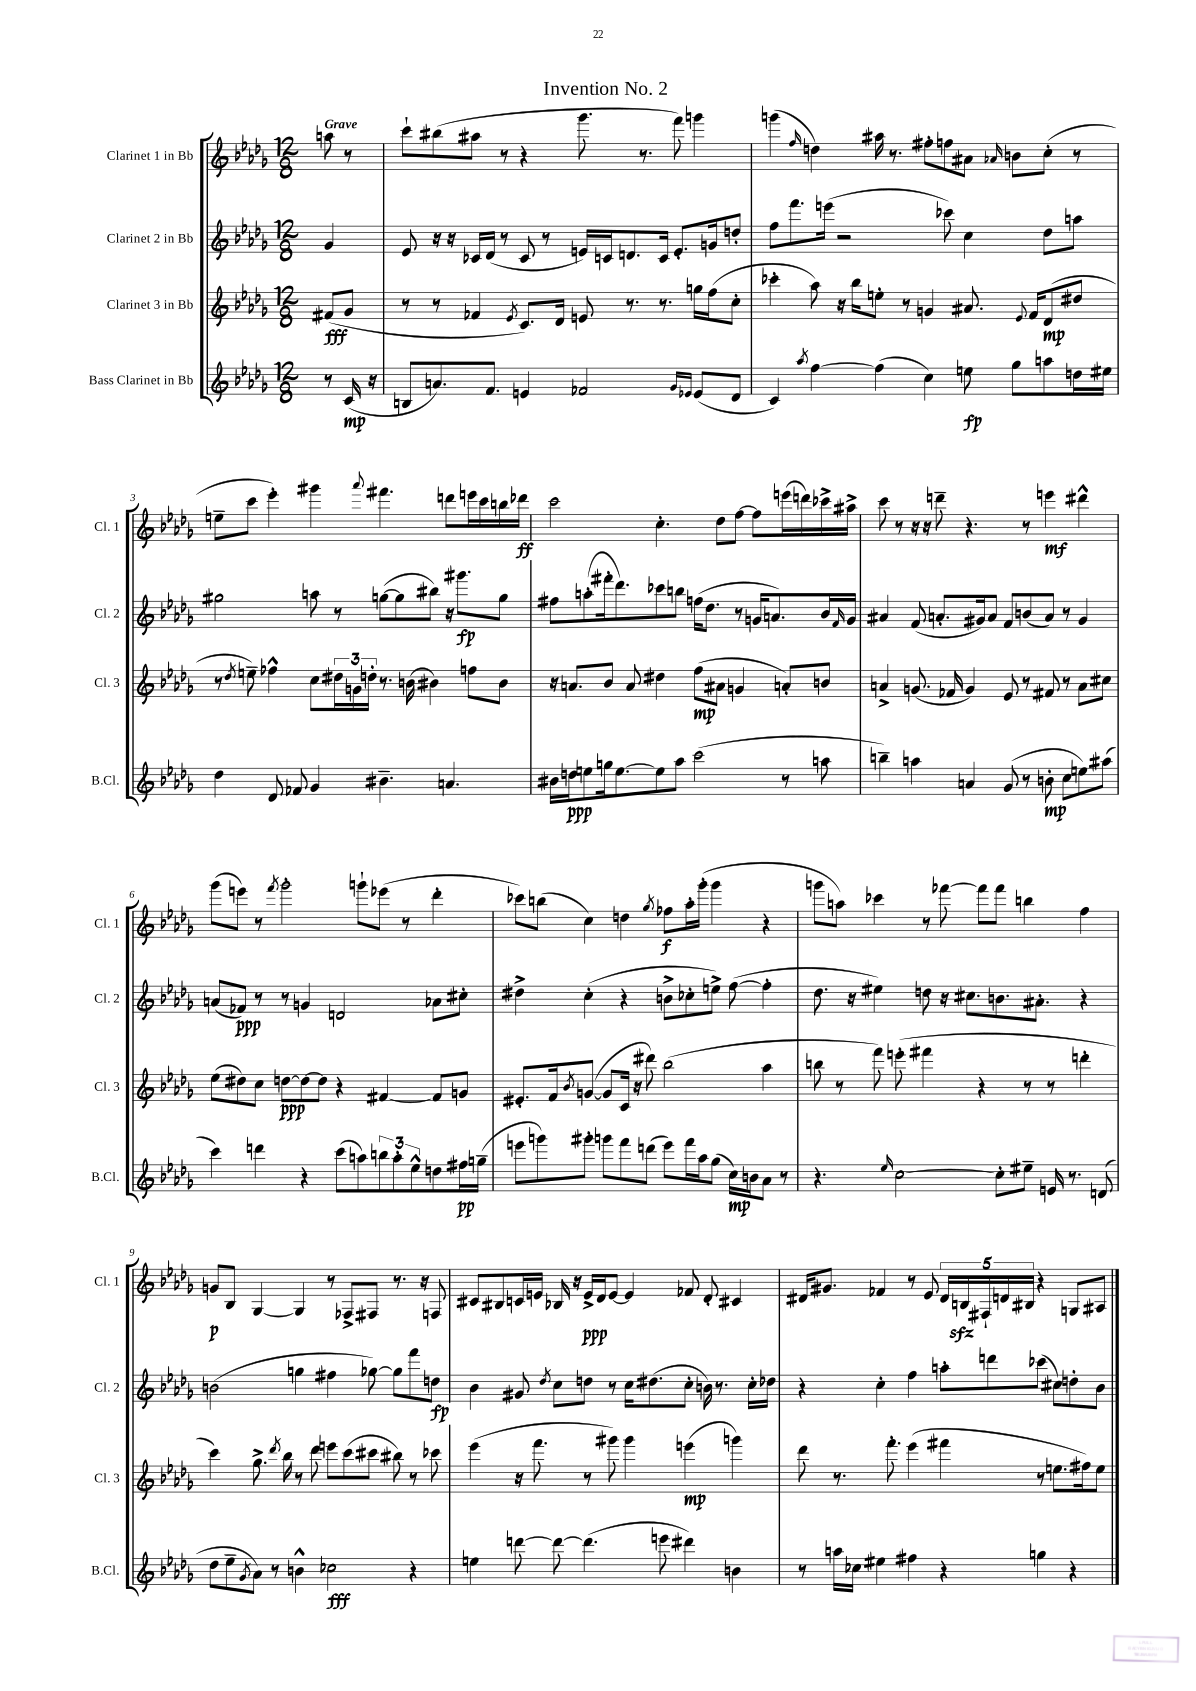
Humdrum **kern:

**kern	**dynam	**kern	**dynam	**kern	**dynam	**kern	**dynam
*part4	*part4	*part3	*part3	*part2	*part2	*part1	*part1
*staff4	*staff4	*staff3	*staff3	*staff2	*staff2	*staff1	*staff1
*I"Bass Clarinet in Bb	*	*I"Clarinet 3 in Bb	*	*I"Clarinet 2 in Bb	*	*I"Clarinet 1 in Bb	*
*I'B.Cl.	*	*I'Cl. 3	*	*I'Cl. 2	*	*I'Cl. 1	*
*clefG2	*	*clefG2	*	*clefG2	*	*clefG2	*
*k[b-e-a-d-g-]	*	*k[b-e-a-d-g-]	*	*k[b-e-a-d-g-]	*	*k[b-e-a-d-g-]	*
*M12/8	*	*M12/8	*	*M12/8	*	*M12/8	*
=	=	=	=	=	=	=	=
!	!	!	!	!	!	!LO:TX:a:B:t=Grave	!
8r	.	(8f#X/L	fff	4g-/	.	8aan\	.
(16c/	mp	8g-/J	.	.	.	8r	.
16r	.	.	.	.	.	.	.
=1	=1	=1	=1	=1	=1	=1	=1
8Bn/L	.	8r	.	8e-/	.	8ccc`\L	.
8.an/)	.	8r	.	16r	.	(8bb#X\	.
.	.	.	.	16r	.	.	.
.	.	4f-X/	.	16c-X/LL	.	8aa#X\J	.
8.f/J	.	.	.	(16d-/JJ	.	.	.
.	.	.	.	8r	.	8r	.
.	.	8qe-/	.	.	.	.	.
4en/	.	8.c/L)	.	8c-/	.	4r	.
.	.	.	.	8r	.	.	.
.	.	16d-/Jk	.	.	.	.	.
2f-X/	.	8en/	.	16en/LL)	.	8.ggg-\	.
.	.	.	.	16cn/J	.	.	.
.	.	8.r	.	8.dn/	.	.	.
.	.	.	.	.	.	8.r	.
.	.	8.r	.	16c/Jk	.	.	.
.	.	.	.	8.e'/L	.	8fff\)	.
16qqg-/LL	.	.	.	.	.	.	.
16qqe-X/JJ	.	.	.	.	.	.	.
(8e-/L	.	16ggn\LL	.	.	.	4gggn\	.
.	.	(16ff\J	.	16gn/k	.	.	.
8d-/J	.	8cc'\J	.	8ddn'/J	.	.	.
=2	=2	=2	=2	=2	=2	=2	=2
4c/)	.	4ccc-X'\	.	8ff\L	.	(4gggn\	.
.	.	.	.	8.fff\	.	.	.
8qaa-/	.	.	.	.	.	16qqff/	.
[4ff\	.	8aa-\)	.	.	.	4ddn\)	.
.	.	.	.	(16eeen\Jk	.	.	.
.	.	16r	.	2r	.	.	.
.	.	16bb-\KL	.	.	.	.	.
(4ff\]	.	8een'\J	.	.	.	16aa#X\	.
.	.	.	.	.	.	8.r	.
.	.	8r	.	.	.	.	.
4cc\)	.	4gn/	.	.	.	8ff#X'\L	.
.	.	.	.	8ccc-X\)	.	8ffn\	.
8een\	fp	8.a#X/	.	4cc\	.	8a#X\J	.
.	.	.	.	.	.	16qqa-X/	.
8gg-\L	.	.	.	.	.	8bn\L	.
.	.	8qqe-/	.	.	.	.	.
.	.	16f/KL	.	.	.	.	.
8aan\	.	(8d-/	mp	8dd-\L	.	(8cc'\J	.
16ddn\L	.	8dd#X/J	.	8aan\J	.	8r	.
16ee#X\JJ	.	.	.	.	.	.	.
!!LO:LB:g=z
=3	=3	=3	=3	=3	=3	=3	=3
4dd-\	.	8r	.	2gg#X\	.	8een~\L	.
.	.	8qdd-/	.	.	.	.	.
.	.	8een~\)	.	.	.	8ccc\J	.
8d-/	.	4ff-X^^\	.	.	.	4eee-'\)	.
8f-X/	.	.	.	.	.	.	.
4g-/	.	8cc\L	.	8aan\	.	4ggg#X\	.
.	.	24dd#X\L	.	8r	.	.	.
.	.	24gn\	.	.	.	.	.
.	.	24ddn'\JJ	.	.	.	.	.
.	.	.	.	.	.	8qqaaa-/	.
4.b#X~\	.	8.r	.	([8ggn\L	.	4.fff#X\	.
.	.	.	.	8gg\]	.	.	.
.	.	(16bn\	.	.	.	.	.
.	.	4b#X\)	.	8bb#X\J)	.	.	.
4.an/	.	.	.	16r	.	8dddn\L	.
.	.	.	.	8.ggg#X\L	fp	.	.
.	.	8ffn\L	.	.	.	16eeen\L	.
.	.	.	.	.	.	16ccc\	.
.	.	8b#\J	.	8gg\J	.	16bbn\	.
.	.	.	.	.	.	16ddd-X\JJ	ff
=4	=4	=4	=4	=4	=4	=4	=4
16b#X\LL	.	16r	.	8ff#X\L	.	2ccc\	.
16ddn\J	ppp	8.an/L	.	.	.	.	.
8een\	.	.	.	(8aan'\	.	.	.
16ggn\k	.	8b-/J	.	16fff#X'\k	.	.	.
[8.ee\	.	.	.	8.ddd-\)	.	.	.
.	.	8a/	.	.	.	.	.
8ee\]	.	4dd#X\	.	8ccc-X\	.	4.cc'\	.
8aa-\J	.	.	.	8bbn\J	.	.	.
(2ccc\	.	(8ff\L	mp	(16ffn\KL	.	.	.
.	.	.	.	8.dd-\J	.	.	.
.	.	8a#X\J	.	.	.	8dd-\L	.
.	.	4gn/	.	8r	.	[8ff\J	.
.	.	.	.	16gn/KL	.	8ff\L]	.
.	.	.	.	8.an/)	.	.	.
8r	.	8an'/L)	.	.	.	(16eeen\L	.
.	.	.	.	.	.	16dddn\)	.
8aan\	.	8bn/J	.	16b-/L	.	16ccc-X^\	.
.	.	.	.	16qqf/	.	.	.
.	.	.	.	16g/JJ	.	16aa#X^\JJ	.
=5	=5	=5	=5	=5	=5	=5	=5
4bbn~\)	.	4an^/	.	4a#X/	.	8ccc\	.
.	.	.	.	.	.	8r	.
4aan\	.	(8.gn/	.	(8f/	.	16r	.
.	.	.	.	.	.	16r	.
.	.	.	.	8.an'/L	.	8dddn~\	.
.	.	16f-X/	.	.	.	.	.
4an/	.	4g/)	.	.	.	4.r	.
.	.	.	.	16g#X/k)	.	.	.
.	.	.	.	8a/J	.	.	.
(8g-/	.	8e-/	.	8f/L	.	.	.
8r	.	8r	.	(8bn/	.	8r	.
8bn'\	mp	8f#X/	.	8a/J)	.	4eeen\	mf
8cc\L	.	8r	.	8r	.	.	.
8een\)	.	8a\L	.	4g#/	.	4ddd#X^^\	.
(8aa#X\J	.	8cc#X\J	.	.	.	.	.
!!LO:LB:g=z
=6	=6	=6	=6	=6	=6	=6	=6
4ccc\)	.	(8ee-\L	.	(8an/L	.	(8ggg-\L	.
.	.	8dd#X\)	.	8f-X/J)	ppp	8eeen\J)	.
4dddn\	.	8cc\J	.	8r	.	8r	.
.	.	.	.	.	.	8qfff/	.
.	.	[8ddn\L	ppp	8r	.	2ggg-'\	.
4r	.	8dd\_	.	4gn/	.	.	.
.	.	8dd\J]	.	.	.	.	.
(8ccc\L	.	4r	.	2dn/	.	.	.
8aan\)	.	.	.	.	.	8gggn`\L	.
12bbn\	.	[4f#X/	.	.	.	(8eee-X\J	.
12aa'\	.	.	.	.	.	.	.
.	.	.	.	.	.	8r	.
12ee-^^\	.	.	.	.	.	.	.
8ddn\	.	8f#/L]	.	8a-X\L	.	4ddd-'\	.
16ff#X\L	pp	8gn/J	.	8cc#X'\J	.	.	.
(16ggn~\JJ	.	.	.	.	.	.	.
=7	=7	=7	=7	=7	=7	=7	=7
8eeen\L	.	8.e#X'/L	.	4dd#X^\	.	8ccc-X\L)	.
8gggn\)	.	.	.	.	.	(8bbn\J	.
.	.	16f/k	.	.	.	.	.
.	.	8qb-/	.	.	.	.	.
8ggg#X'\J	.	([8gn/J	.	(4cc'\	.	4cc\)	.
8gggn\L	.	8g/L]	.	.	.	.	.
8fff\	.	16c/Jk	.	4r	.	4ddn\	.
.	.	16r	.	.	.	.	.
(8dddn\J	.	8ddd#X\)	.	.	.	.	.
.	.	.	.	.	.	8qgg-/	.
8eee\L)	.	(2bb-\	.	8bn^\L	.	8ff-X\L	f
16fff\L	.	.	.	8cc-X'\	.	16aa-'\L	.
16aa-\J	.	.	.	.	.	(16ggg-'\JJ	.
(8gg-\J	.	.	.	8een^\J)	.	4ggg-\	.
16cc\LL)	mp	.	.	([8ff\	.	.	.
16bn\J	.	.	.	.	.	.	.
8a-\J	.	4aa-\	.	4ff'\]	.	4r	.
8r	.	.	.	.	.	.	.
=8	=8	=8	=8	=8	=8	=8	=8
4.r	.	8bbn\	.	8.dd-\	.	8gggn\L	.
.	.	8r	.	.	.	8aan\J)	.
.	.	.	.	16r	.	.	.
.	.	8fff\)	.	4ee#X\)	.	4ccc-X\	.
16qqee-/	.	.	.	.	.	.	.
[2cc\	.	(8eeen'\	.	.	.	.	.
.	.	4fff#X\	.	8ddn\	.	8r	.
.	.	.	.	16r	.	[8fff-X\	.
.	.	.	.	8.cc#X\L	.	.	.
.	.	4r	.	.	.	8fff-\L]	.
8cc'\L]	.	.	.	8.bn\	.	8fff-\J	.
8ee#X~\J	.	8r	.	.	.	4bbn\	.
.	.	.	.	8.a#X'\J	.	.	.
16en/	.	8r	.	.	.	.	.
8.r	.	.	.	.	.	.	.
.	.	4dddn'\	.	4r	.	4ff\	.
(8dn/	.	.	.	.	.	.	.
!!LO:LB:g=z
=9	=9	=9	=9	=9	=9	=9	=9
8dd-\L	.	4ccc\)	.	(2bn\	.	8gn/L	p
8ee-~\	.	.	.	.	.	8B-/J	.
8qg-/	.	.	.	.	.	.	.
8a-\J)	.	8.gg-^\	.	.	.	[4G-/	.
8r	.	.	.	.	.	.	.
.	.	8qddd-/	.	.	.	.	.
.	.	16bb-\	.	.	.	.	.
4bn^^\	.	8r	.	4ggn\	.	4G-/]	.
.	.	8ddd-\	.	.	.	.	.
2cc-X\	fff	8eeen\L	.	4ff#X\	.	8r	.
.	.	(8ccc\	.	.	.	8F-X^/L	.
.	.	8ccc#X\J	.	[8gg-X\)	.	8F#X/J	.
.	.	8bb#X\)	.	8gg-\L]	.	8.r	.
4r	.	8r	.	8fff\	.	.	.
.	.	.	.	.	.	16r	.
.	.	8ccc-X\	.	8ddn\J	fp	8Fn/	.
=10	=10	=10	=10	=10	=10	=10	=10
4een\	.	(4eee-\	.	4b-\	.	8c#X/L	.
.	.	.	.	.	.	8B#X/	.
[8dddn\	.	16r	.	8g#X/	.	16cn/L	.
.	.	8.fff\	.	.	.	16en/JJ	.
.	.	.	.	8qdd-/	.	.	.
8ddd\_	.	.	.	8cc\L	.	16B-X/	.
.	.	.	.	.	.	16r	.
(4.ddd\]	.	8r	.	8ddn\J	.	16e^/LL	ppp
.	.	.	.	.	.	16d-/J	.
.	.	8ggg#X\)	.	8r	.	[8e/J	.
.	.	4ggg#\	.	16cc\KL	.	4e/]	.
.	.	.	.	(8.dd#X\	.	.	.
8eeen\	.	.	.	.	.	.	.
4ddd#X\)	.	(4eeen\	mp	8cc'\J	.	8f-X/	.
.	.	.	.	16bn\)	.	8d-'/	.
.	.	.	.	8.r	.	.	.
4bn\	.	4gggn\)	.	.	.	4c#X/	.
.	.	.	.	16cc'\LL	.	.	.
.	.	.	.	16dd-X\JJ	.	.	.
=11	=11	=11	=11	=11	=11	=11	=11
8r	.	8ddd-\	.	4r	.	16d#X/KL	.
.	.	.	.	.	.	8.g#X/J	.
16aan\LL	.	8.r	.	.	.	.	.
16cc-X\JJ	.	.	.	.	.	.	.
4ee#X\	.	.	.	4cc'\	.	4f-X/	.
.	.	8.fff'\	.	.	.	.	.
4ff#X\	.	(4eee-\	.	4ff\	.	8r	.
.	.	.	.	.	.	8e-/	.
4r	.	4fff#X\	.	8aan'\L	.	20d#/LL	.
.	.	.	.	.	.	20Bnzz/	.
.	.	.	.	.	.	20F#X`/	.
.	.	.	.	8dddn\	.	.	.
.	.	.	.	.	.	20dn/	.
.	.	.	.	.	.	20B#X/JJ	.
4ggn\	.	8r	.	(8ccc-X\J	.	4r	.
.	.	8.een\L	.	8cc#X\L)	.	.	.
4r	.	.	.	8ddn'\	.	8Gn/L	.
.	.	16ff#X\k)	.	.	.	.	.
.	.	8ee\J	.	8b-\J	.	8A#X/J	.
==	==	==	==	==	==	==	==
*-	*-	*-	*-	*-	*-	*-	*-
